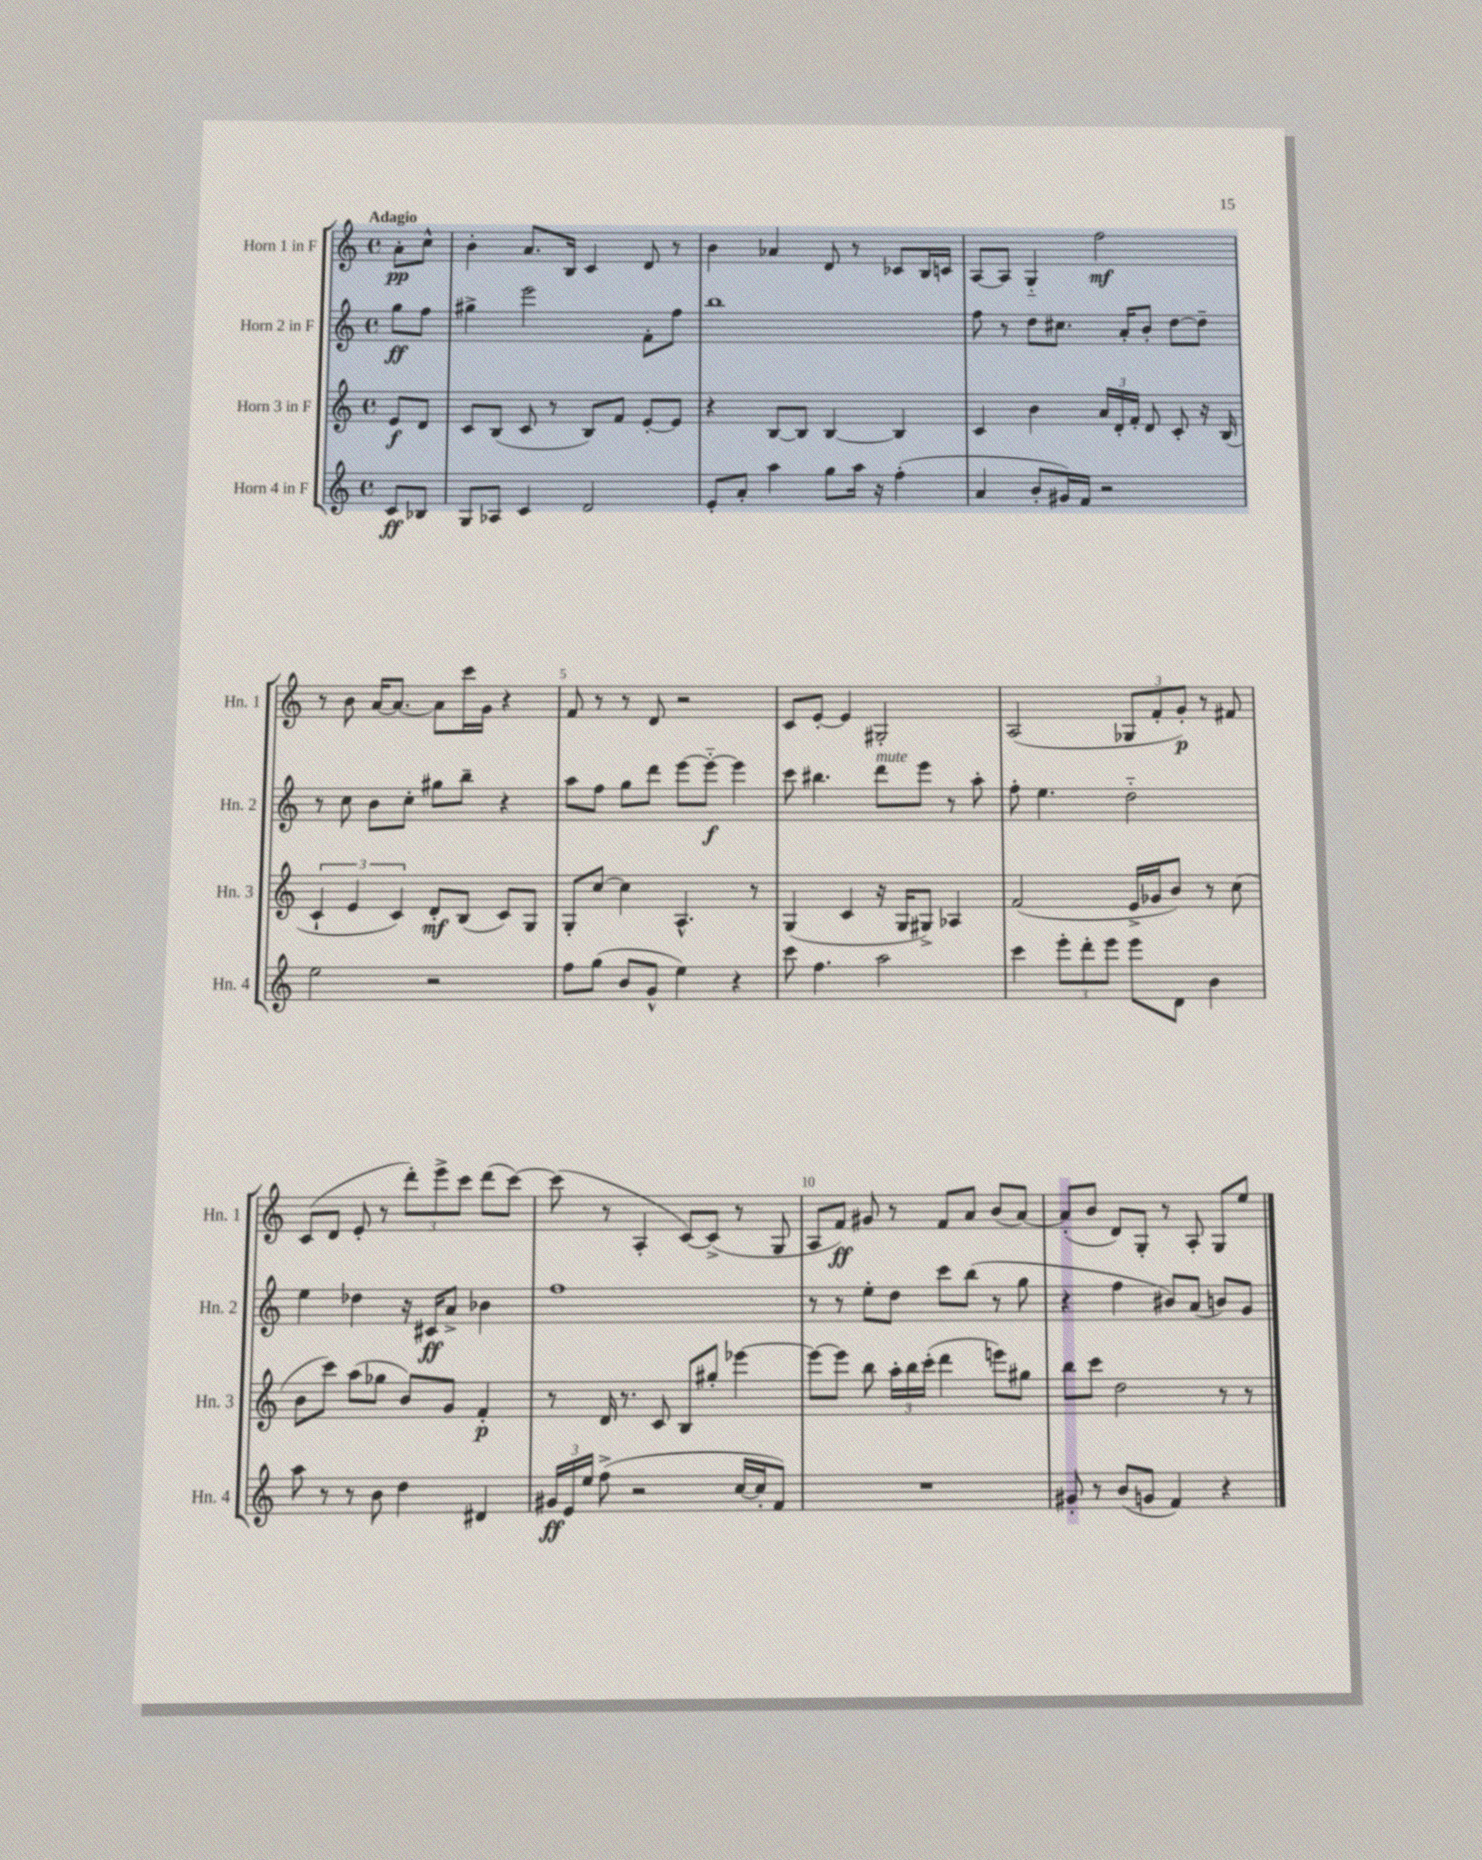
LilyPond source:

<<
\new StaffGroup <<
\new Staff = "s0" \with { instrumentName = "Horn 1 in F" shortInstrumentName = "Hn. 1" } {
    \clef treble \key c \major \defaultTimeSignature \time 4/4 \partial 4 \tempo "Adagio"
    \autoBeamOff a'8[-.\pp c''8]-^ |
    b'4-. a'8.[ b16] c'4 d'8 r8 |
    b'4 aes'4 d'8 r8 ces'8[ b16 c'16] |
    a8[~ a8] g4-_ f''2\mf |
    r8 b'8 a'16[~ a'8.]~ a'8[ c'''16 g'16] r4 |
    f'8 r8 r8 d'8 r2 |
    c'8[ e'8]~-. e'4 gis2-. |
    a2( \tuplet 3/2 { ges8[ f'8-. g'8]-.\p) } r8 fis'8 |
    c'8[( d'8] e'8-. r8 \tuplet 3/2 { d'''8[-.) e'''8-> c'''8] } d'''8[( c'''8]~) |
    c'''8( r8 a4-. c'8[~) c'8]->( r8 g8 |
    a8[ f'8]\ff) gis'8 r8 f'8[ a'8] b'8[( a'8]~) |
    a'8[-.( b'8] d'8[) g8]-. r8 a8-. g8[ e''8] \bar "|." |
}
\new Staff = "s1" \with { instrumentName = "Horn 2 in F" shortInstrumentName = "Hn. 2" } {
    \clef treble \key c \major \defaultTimeSignature \time 4/4 \partial 4
    \autoBeamOff g''8[\ff f''8] |
    gis''4-> e'''2 f'8[-. f''8] |
    b''1 |
    f''8 r8 d''8[ cis''8.] a'16[-. b'8]-. d''8[~ d''8]-- |
    r8 c''8 b'8[ c''8]-. gis''8[ b''8]-- r4 |
    a''8[ f''8] g''8[ d'''8] e'''8[~ e'''8]~-_\f e'''4 |
    c'''8 bis''4. d'''8[^\markup { \italic "mute" } e'''8] r8 a''8-. |
    f''8-. e''4. d''2-_ |
    e''4 des''4 r16 cis'16[\ff a'8]-> bes'4 |
    f''1 |
    r8 r8 e''8[-. d''8] c'''8[ b''8]( r8 g''8 |
    r4 f''4 bis'8[) a'8]( b'8[) g'8] \bar "|." |
}
\new Staff = "s2" \with { instrumentName = "Horn 3 in F" shortInstrumentName = "Hn. 3" } {
    \clef treble \key c \major \defaultTimeSignature \time 4/4 \partial 4
    \autoBeamOff e'8[\f d'8] |
    c'8[ b8]( c'8 r8 b8[) f'8] e'8[~-. e'8] |
    r4 b8[~ b8] b4~ b4 |
    c'4 b'4 \tuplet 3/2 { a'16[ d'16-. f'16]-. } d'8 c'8-. r16 b16( |
    \tuplet 3/2 { c'4-! e'4 c'4) } d'8[-.\mf b8]( c'8[) g8] |
    g8[-. c''8]~ c''4 a4.-^ r8 |
    g4( c'4 r16 g16[ gis8]->) aes4 |
    f'2( e'16[-> ges'16 b'8]) r8 c''8( |
    b'8[ c'''8]) a''8[( ges''8] b'8[) g'8] f'4-.\p |
    r8 d'16 r8. c'8 b8[ gis''8]-. ees'''4~ |
    ees'''8[~ ees'''8] b''8 \tuplet 3/2 { a''16[-. b''16 c'''16]-.( } d'''4 e'''8[) gis''8] |
    b''8[ c'''8] d''2 r8 r8 \bar "|." |
}
\new Staff = "s3" \with { instrumentName = "Horn 4 in F" shortInstrumentName = "Hn. 4" } {
    \clef treble \key c \major \defaultTimeSignature \time 4/4 \partial 4
    \autoBeamOff c'8[\ff bes8] |
    g8[ aes8] c'4 d'2 |
    e'8[-. a'8]-. a''4 g''8[ a''16] r16 f''4-.( |
    a'4 b'8[-. gis'16) f'16] r2 |
    e''2 r2 |
    f''8[ g''8]( b'8[ g'8]-^ e''4) r4 |
    c'''8 f''4. a''2 |
    c'''4 \tuplet 3/2 { e'''8[-. d'''8-. e'''8] } e'''8[ d'8] b'4 |
    a''8 r8 r8 b'8 d''4 dis'4 |
    \tuplet 3/2 { gis'16[\ff e'16 e''16] } f''8->( r2 c''16[~ c''16-. f'8]) |
    R1 |
    gis'8-. r8 b'8[( g'8] f'4) r4 \bar "|." |
}
>>
>>
\layout { \context { \Score \override BarNumber.break-visibility = ##(#f #t #t) barNumberVisibility = #(every-nth-bar-number-visible 5) } }
